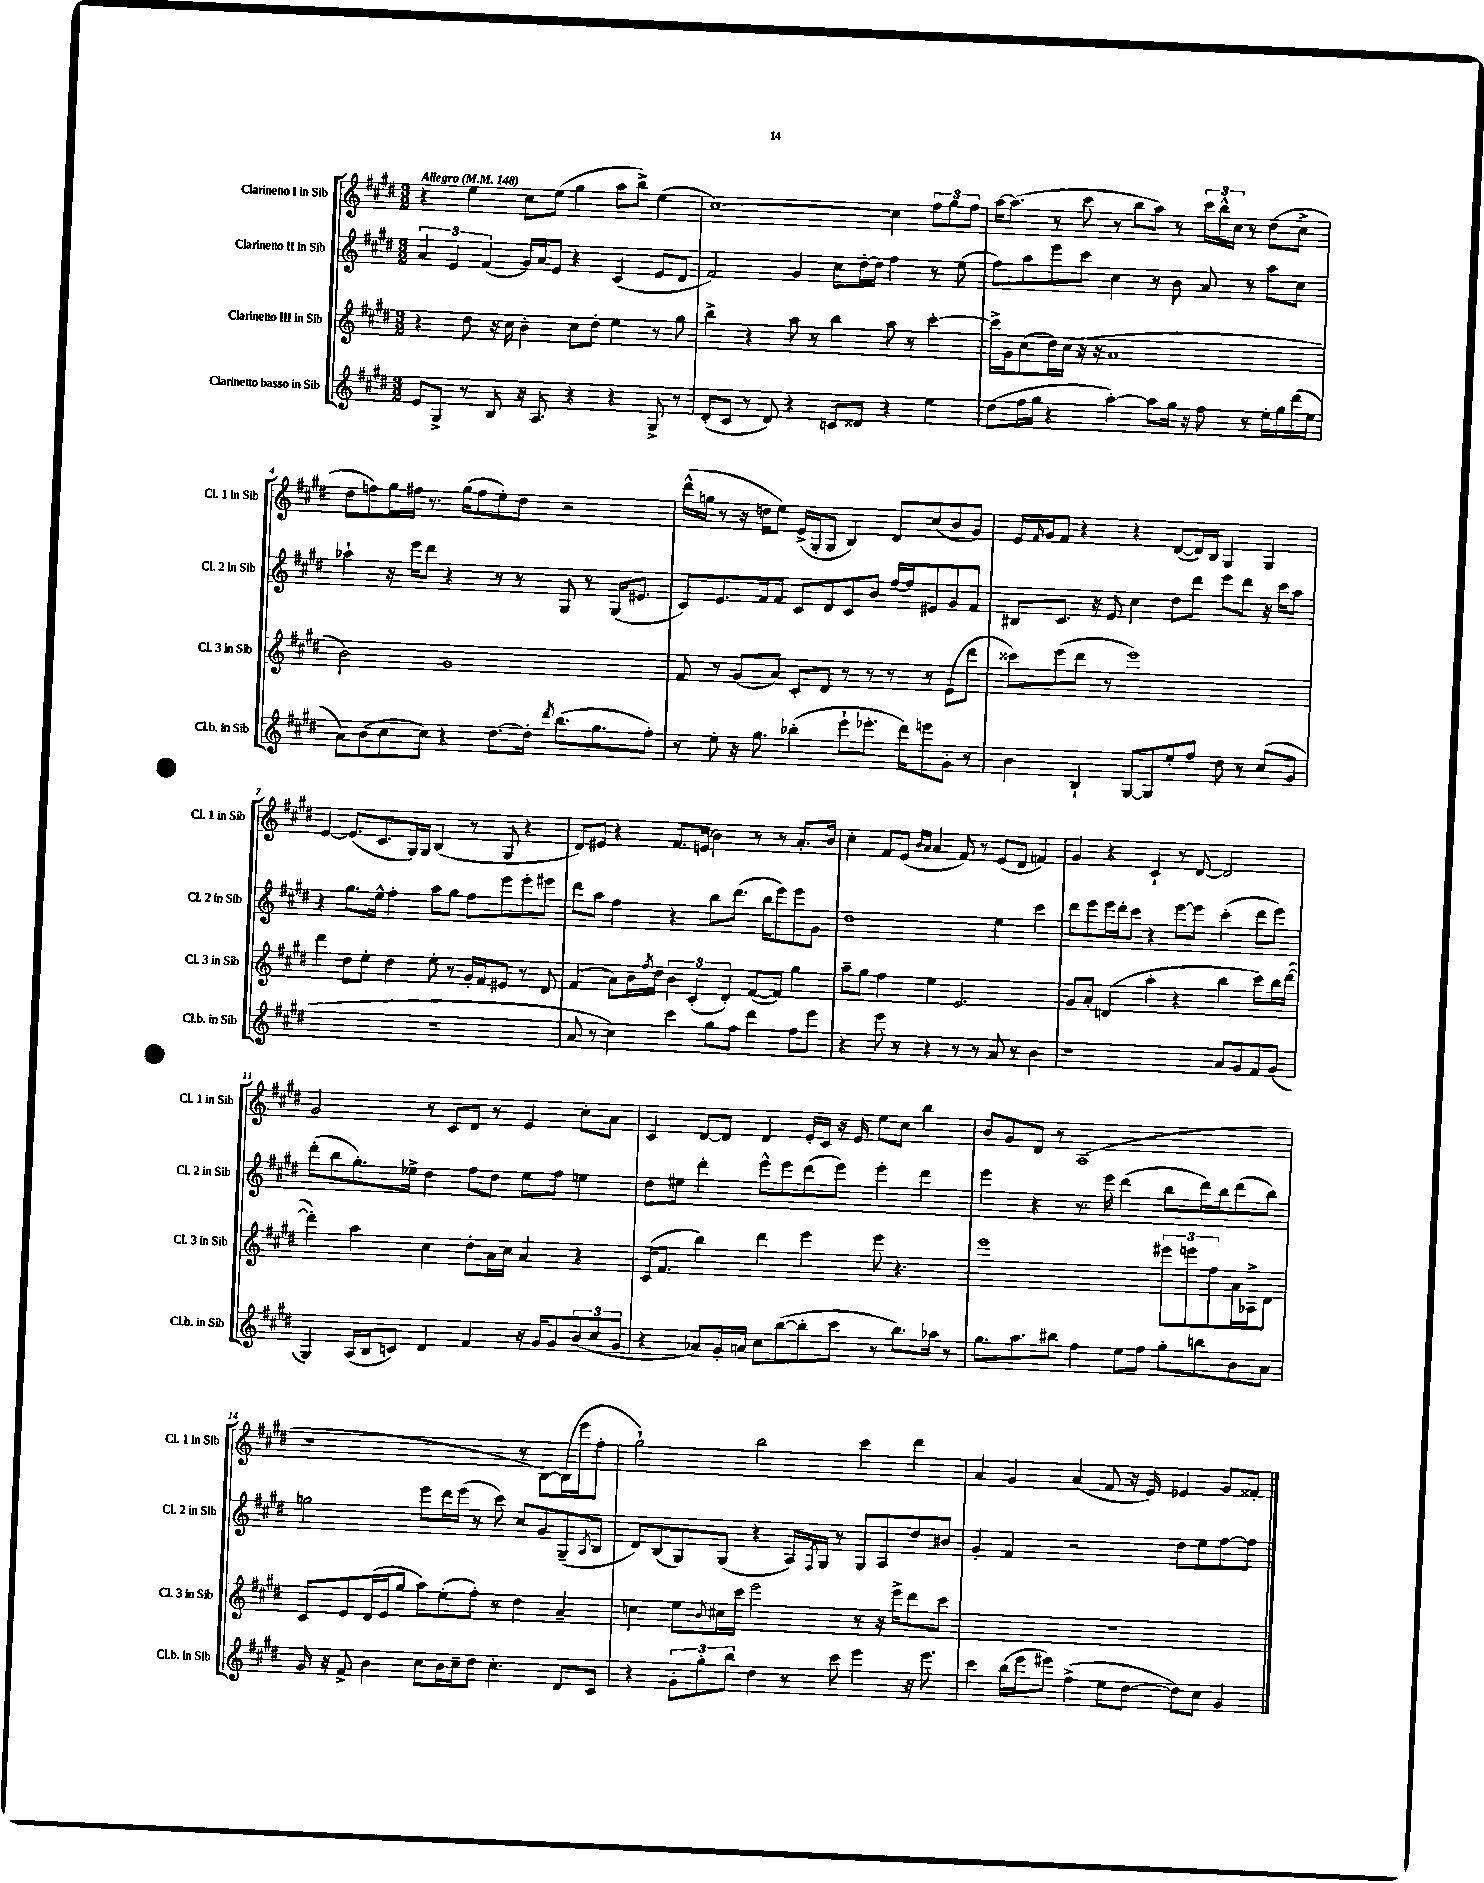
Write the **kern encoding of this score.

**kern	**kern	**kern	**kern
*staff4	*staff3	*staff2	*staff1
*clefG2	*clefG2	*clefG2	*clefG2
*k[f#c#g#d#]	*k[f#c#g#d#]	*k[f#c#g#d#]	*k[f#c#g#d#]
*M3/2	*M3/2	*M3/2	*M3/2
*MM148	*MM148	*MM148	*MM148
8e	4r	6a	4r
8G#^	.	.	.
.	.	6e	.
8r	8dd#	.	4ee
.	.	(6f#	.
8B	16r	.	.
.	16cc#	.	.
16r	4b'	16g#)	8cc#
8.A	.	16a	.
.	.	8e	(8ee
4r	8cc#	4r	4gg#
.	8dd#'	.	.
4r	4ee	(4c#	8aa
.	.	.	8bb^)
8G#^	8r	8e	(4ee
8r	8gg#	8d#	.
=	=	=	=
(8d#'	4bb^	2f#)	[1cc#)
8c#	.	.	.
8r	4r	.	.
8d#)	.	.	.
4r	8aa	4g#	.
.	8r	.	.
8c	4bb	8cc#	.
8d##	.	[16dd#'	.
.	.	16dd#]	.
4r	8aa	4ff#	4cc#]
.	8r	.	.
4ee	[4ccc#'	8r	12ff#
.	.	.	12gg#
.	.	(8ee	.
.	.	.	12ff#
=	=	=	=
(8dd#	16ccc#^]	8ff#)	[16aa
.	16g#	.	(8.aa]
16ff#	(8cc#	8aa	.
16gg#	.	.	.
4r	16dd#)	8eee	8r
.	(16cc#	.	.
.	16r	8ccc#	8ccc#
.	16r	.	.
[4aa')	1a	4cc#	8r
.	.	.	8bb
8aa]	.	8r	8aa)
16gg#	.	8b	8r
16r	.	.	.
8ff#	.	8a	24ccc#
.	.	.	24bb^^
.	.	.	24cc#
8r	.	8r	8r
16ee'	.	8aa	(8dd#
16gg#	.	.	.
(16ddd#	.	8cc#	8cc#^
16ee	.	.	.
=	=	=	=
8a)	2b)	4aa-`	8dd#
(8b	.	.	8ff)
8cc#	.	16r	16gg#
.	.	16eee	16ff#
8cc#)	.	8ddd#	8.r
4r	1g#	4r	.
.	.	.	(16gg#
.	.	.	8ff#
[8.dd#	.	8r	8ee')
.	.	8r	8dd#
16dd#']	.	.	.
8qddd#	.	.	.
(8.bb	.	8G#	2r
.	.	8r	.
8.gg#	.	.	.
.	.	(16G#	.
.	.	8.e#	.
8ff#')	.	.	.
=	=	=	=
8r	8f#	8c#)	(16ddd#^^
.	.	.	16gg
8ee'	8r	8.e	8r
16r	(8g#	.	16r
8.gg#	.	16f#	16dd
.	8a)	8f#	8ee)
(4bb-'	8c#'	8c#	(16e^
.	.	.	16G#'
.	8d#	8d#	8G#
8eee`	8r	8c#	4B)
8.eee-'	8r	8b	.
.	8r	[16ff#	8d#
16ddd#)	.	16ff#]	.
8eee	8r	8e#	(8cc#
8g#'	(8e	8g#	8b
8r	8ddd#	8f#	8g#)
=	=	=	=
4b	8ccc##)	8B#	16e
.	.	.	16qqf#
.	.	.	16g#
.	(8eee	8.c#	8f#
4B`	8ddd#	.	4r
.	.	16r	.
.	8r	8e	.
[8G#	1eee)	4cc#	4r
8G#]	.	.	.
8ee'	.	8dd#	([8d#
8ff#	.	8ddd#	16d#])
.	.	.	16B
8dd#	.	8eee	4G#
8r	.	8ddd#	.
(8cc#	.	16r	4G#
.	.	16ccc#	.
8g#	.	8aa	.
=	=	=	=
1.r	4ddd#	4r	[4e
.	8dd#	8.gg#	(8.e]
.	8ee'	.	.
.	.	16ee^^	8.c#
.	4dd#	4ff#'	.
.	.	.	16G#)
.	.	.	16G#
.	8ee'	8aa	(4B
.	8r	8gg#	.
.	16g#'	8ff#	8r
.	16f#	.	.
.	8e#	8eee	8G#
.	8r	8eee'	4r
.	8d#	8eee#	.
=	=	=	=
8a	(4f#	8ddd#	8d#)
8r	.	8aa	8e#
4cc#)	8a)	4ff#	4r
.	16b	.	.
.	8qff#	.	.
.	16dd#	.	.
4ccc#	6b	4r	8.f#
.	(6c#'	.	.
.	.	.	(16e
8gg#	.	8bb	4b)
.	6d#')	.	.
8ff#	.	(8.ddd#	.
4ddd#	([8f#	.	8r
.	.	16bb	.
.	8f#])	8eee)	8r
8ff#	4gg#	8eee	8.a'
8eee	.	8g#	.
.	.	.	16b
=	=	=	=
4r	8aa~	1dd#	4cc#'
.	8gg#	.	.
8eee	4ff#	.	8f#
8r	.	.	(8e
.	.	.	16qqb
.	.	.	16qqa
4r	4ee	.	4a
8r	2.e	.	8f#)
8r	.	.	8r
8a	.	4ee	(8e
8r	.	.	8d#
4b	.	4ccc#	4f)
=	=	=	=
1r	8g#	8ddd#	4g#
.	8a'	8eee	.
.	(4d	16eee	4r
.	.	16ddd#'	.
.	.	8ccc#	.
.	4aa'	4r	4c#`
.	4r	[8eee	8r
.	.	8eee]	[8d#
8a	4bb	(4ccc#'	2d#]
8g#	.	.	.
8f#	8ccc#)	8ddd#	.
(8g#	16bb	8eee)	.
.	([16ddd#	.	.
=	=	=	=
4G#)	4ddd#'])	(8ddd#'	2g#
.	.	8bb	.
(16A	4aa	8.gg#')	.
16B	.	.	.
8c)	.	.	.
.	.	16ee-^	.
4d#	4cc#	4dd#	8r
.	.	.	8c#
4f#	8dd#'	8ff#	8d#
.	16a	8dd#	8r
.	16cc#	.	.
16r	4a	8ee-	4e
16g#	.	.	.
8g#	.	8ff#	.
(12b	4r	4ee	8cc#'
12cc#	.	.	.
.	.	.	8a
12g#	.	.	.
=	=	=	=
4r	(16c#	8dd#	4c#
.	8.f#	.	.
.	.	8ee#	.
8a-)	4bb)	4ddd#'	[8d#
16g#'	.	.	8d#]
16a	.	.	.
8cc#	4ddd#	8eee^^	4d#
([8bb	.	8eee	.
8bb']	4eee	(8ddd#	16e'
.	.	.	16c#
8ccc#	.	8eee)	16r
.	.	.	16e
8r	8eee	4eee'	8ee
8.bb)	4.r	.	8cc#
.	.	4ddd#	4bb
16aa-	.	.	.
8r	.	.	.
=	=	=	=
8.gg#	1eee	4eee	8b
.	.	.	8g#
8.aa	.	.	.
.	.	4r	8d#
8bb#	.	.	8r
4ff#	.	8.r	(1A
.	.	16eee	.
8ee	.	(4ddd#	.
8ff#	.	.	.
8gg#'	12eee#	8bb	.
.	12eee	.	.
8bb	.	16ddd#)	.
.	12ff#	.	.
.	.	16bb	.
8b	16a	(8ddd#	.
.	16A-^	.	.
8a	8d#	8bb)	.
=	=	=	=
16g#	8c#	2gg	1r
16r	.	.	.
8f#^	8e	.	.
4b	(16d#	.	.
.	16e	.	.
.	8gg#	.	.
8cc#	8aa)	8eee	.
16b	(8ee'	16ddd#	.
16cc#~	.	(16eee	.
8dd#	8ff#')	8r	.
4.cc#'	8r	8ccc#)	.
.	4dd#	8cc#	8r
.	.	8g#	[8B)
8d#	4a~	(8G#~	(16B]
.	.	.	16eee
.	.	8qA	.
8c#	.	8B	8ff#'
=	=	=	=
4r	4cc	8d#)	2gg#`)
.	.	(8B	.
12g#'	8ee	8G#)	.
12gg#'	.	.	.
.	8qqb	.	.
.	16cc#	(8G#	.
12bb	.	.	.
.	16ccc#	.	.
4dd#	2eee	4r	2bb
8r	.	16A)	.
.	.	8qF#	.
.	.	16G#	.
8ccc#	.	8r	.
4eee	8r	8G#	4ccc#
.	16r	8A	.
.	16eee^	.	.
16r	8ddd#	8dd#	4ddd#
8.eee	.	.	.
.	8ccc#	8b#	.
=	=	=	=
4ccc#	1.r	4g#'	4a
(16bb	.	4f#	4g#
16eee	.	.	.
8eee#)	.	.	.
(4ff#^	.	2r	(4a
8ee	.	.	8f#
[8dd#	.	.	16r
.	.	.	16e)
8dd#])	.	8dd#	4e-
8cc#	.	8ee	.
4g#	.	[8ff#	8g#
.	.	8ff#]	8f##'
==	==	==	==
*-	*-	*-	*-
